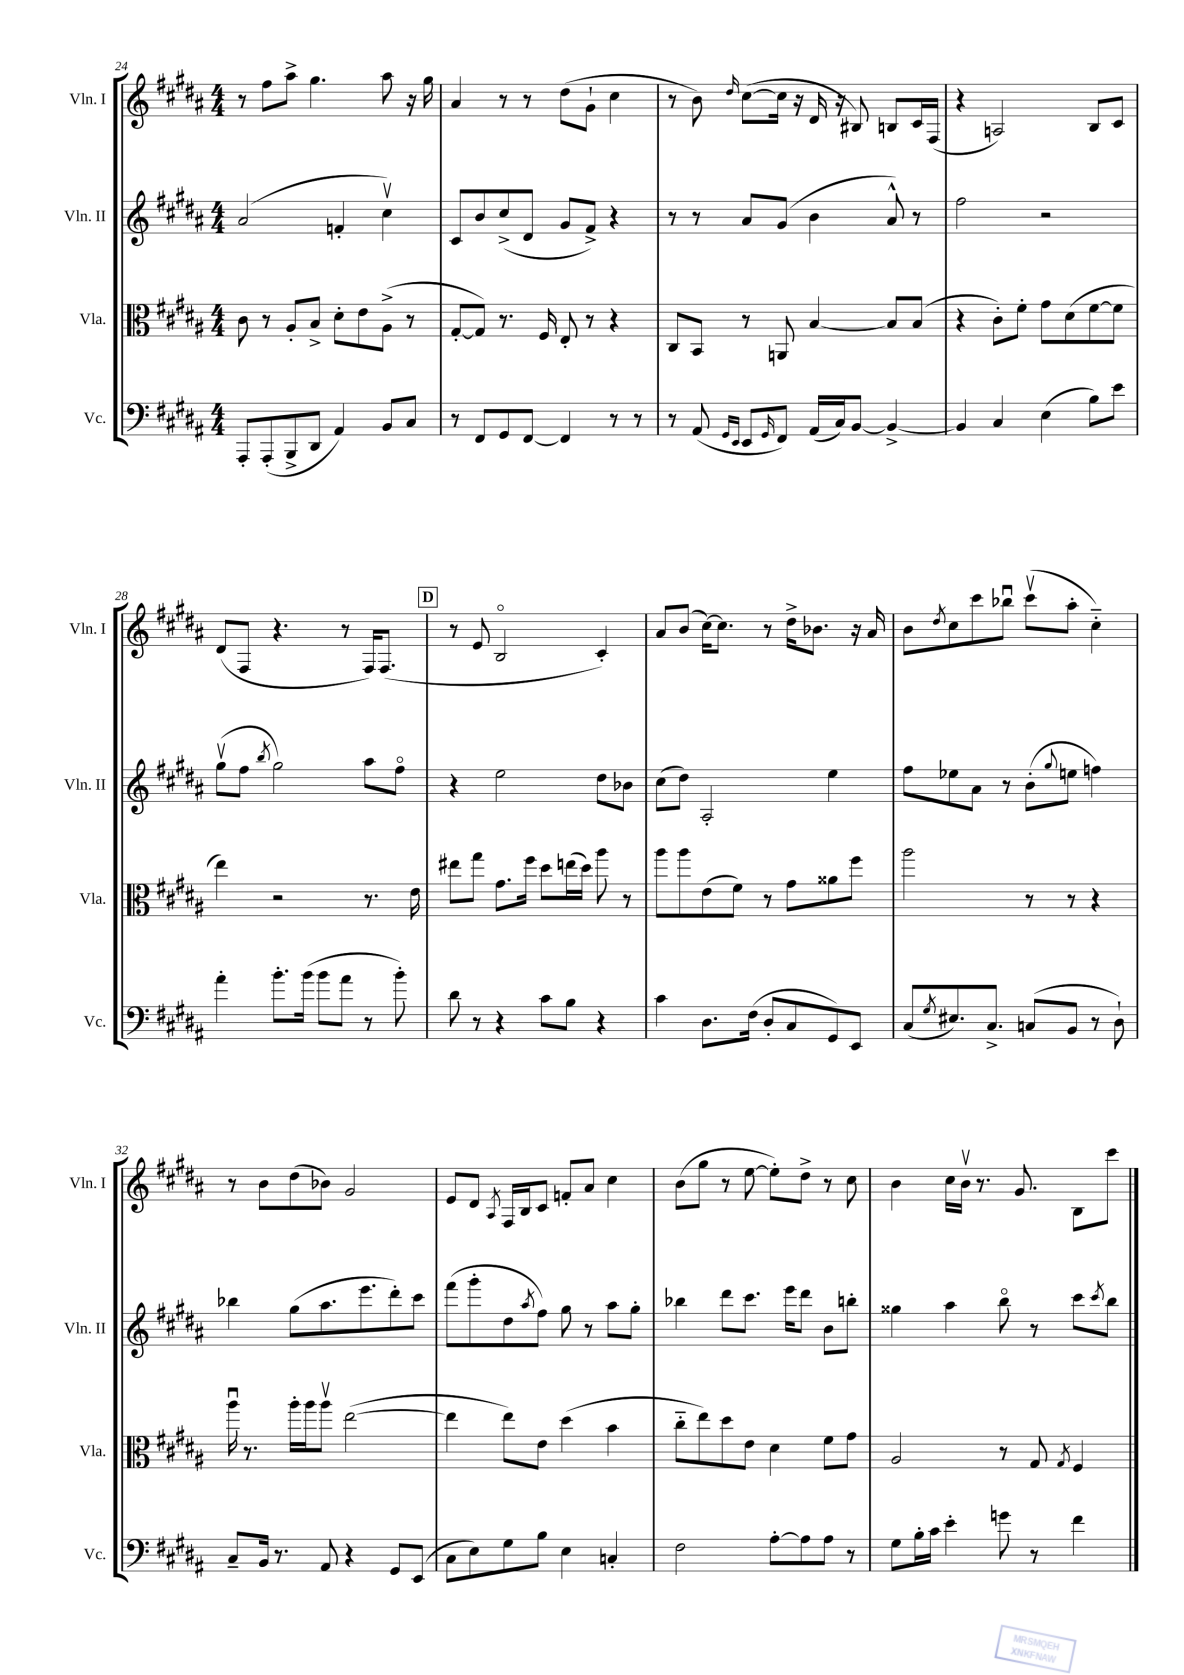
<<
\new StaffGroup <<
\new Staff = "s0" \with { instrumentName = "Vln. I" shortInstrumentName = "Vln. I" } {
    \clef treble \key b \major \numericTimeSignature \time 4/4
    r8 fis''8 ais''8-> gis''4. ais''8 r16 gis''16 |
    ais'4 r8 r8 dis''8( gis'8-! cis''4 |
    r8 b'8) \grace { dis''16 } cis''8~( cis''16 r16 dis'16 r16 bis8) b8 cis'16 fis16( |
    r4 a2) b8 cis'8 |
    dis'8( fis8 r4. r8 fis16) fis8.( |
    \mark \markup { \box "D" } r8 e'8 b2\flageolet cis'4-.) |
    ais'8 b'8( cis''16~) cis''8. r8 dis''16-> bes'8. r16 ais'16 |
    b'8 \acciaccatura { dis''8 } cis''8 cis'''8 bes''8\downbow cis'''8\upbow( ais''8-. cis''4-_) |
    r8 b'8 dis''8( bes'8) gis'2 |
    e'8 dis'8 \acciaccatura { ais8 } fis16 b16 cis'8 f'8-. ais'8 cis''4 |
    b'8( gis''8 r8 e''8~ e''8-.) dis''8-> r8 cis''8 |
    b'4 cis''16 b'16\upbow r8. gis'8. b8 cis'''8 \bar "|." |
}
\new Staff = "s1" \with { instrumentName = "Vln. II" shortInstrumentName = "Vln. II" } {
    \clef treble \key b \major \numericTimeSignature \time 4/4
    ais'2( f'4-. cis''4\upbow) |
    cis'8 b'8 cis''8->( dis'8 gis'8 fis'8->) r4 |
    r8 r8 ais'8 gis'8( b'4 ais'8-^) r8 |
    fis''2 r2 |
    gis''8\upbow( fis''8 \acciaccatura { b''8 } gis''2) ais''8 fis''8\flageolet |
    \mark \markup { \box "D" } r4 e''2 dis''8 bes'8 |
    cis''8( dis''8) ais2-. e''4 |
    fis''8 ees''8 ais'8 r8 b'8-.( \appoggiatura { gis''8 } e''8 f''4) |
    bes''4 gis''8( ais''8. e'''8. dis'''8-.) cis'''8 |
    fis'''8( gis'''8-. dis''8 \acciaccatura { ais''8 } fis''8) gis''8 r8 ais''8 gis''8-. |
    bes''4 dis'''8 cis'''8. e'''16 dis'''8 b'8 b''8-. |
    gisis''4 ais''4 b''8\flageolet r8 cis'''8 \acciaccatura { cis'''8 } b''8 \bar "|." |
}
\new Staff = "s2" \with { instrumentName = "Vla." shortInstrumentName = "Vla." } {
    \clef alto \key b \major \numericTimeSignature \time 4/4
    cis'8 r8 ais8-. b8-> dis'8-. e'8 ais8->( r8 |
    gis8~-. gis8) r8. fis16 e8-. r8 r4 |
    cis8 b,8 r8 a,8 b4~ b8 b8( |
    r4 cis'8-.) fis'8-. gis'8 dis'8( fis'8~ fis'8 |
    e''4) r2 r8. e'16 |
    \mark \markup { \box "D" } eis''8 gis''8 gis'8. fis''16 dis''8 e''16( dis''16) ais''8 r8 |
    ais''8 ais''8 e'8( fis'8) r8 gis'8 aisis'8 fis''8 |
    ais''2 r8 r8 r4 |
    ais''16\downbow r8. ais''16-. ais''16 ais''8\upbow e''2~( |
    e''4 e''8) e'8 dis''4( b'4 |
    cis''8-_ e''8) dis''8 e'8 dis'4 fis'8 gis'8 |
    ais2 r8 gis8 \acciaccatura { gis8 } fis4 \bar "|." |
}
\new Staff = "s3" \with { instrumentName = "Vc." shortInstrumentName = "Vc." } {
    \clef bass \key b \major \numericTimeSignature \time 4/4
    ais,,8-. ais,,8-.( b,,8-> dis,8 ais,4) b,8 cis8 |
    r8 fis,8 gis,8 fis,8~ fis,4 r8 r8 |
    r8 ais,8( \grace { gis,16 e,16 } e,8 \grace { gis,16 } fis,8) ais,16( cis16) b,8~ b,4~-> |
    b,4 cis4 e4( b8) e'8 |
    ais'4-. b'8.-. b'16( b'8 ais'8 r8 b'8-.) |
    \mark \markup { \box "D" } dis'8 r8 r4 cis'8 b8 r4 |
    cis'4 dis8. fis16( dis8-. cis8 gis,8) e,8 |
    cis8( \acciaccatura { gis8 } eis8.) cis8.-> c8( b,8 r8 dis8-!) |
    cis8-- b,16 r8. ais,8 r4 gis,8 e,8( |
    cis8 e8) gis8 b8 e4 c4-. |
    fis2 ais8~-. ais8 ais8 r8 |
    gis8 b16-. cis'16 e'4-. g'8 r8 fis'4 \bar "|." |
}
>>
>>
\layout { \context { \Score currentBarNumber = #24 } }
